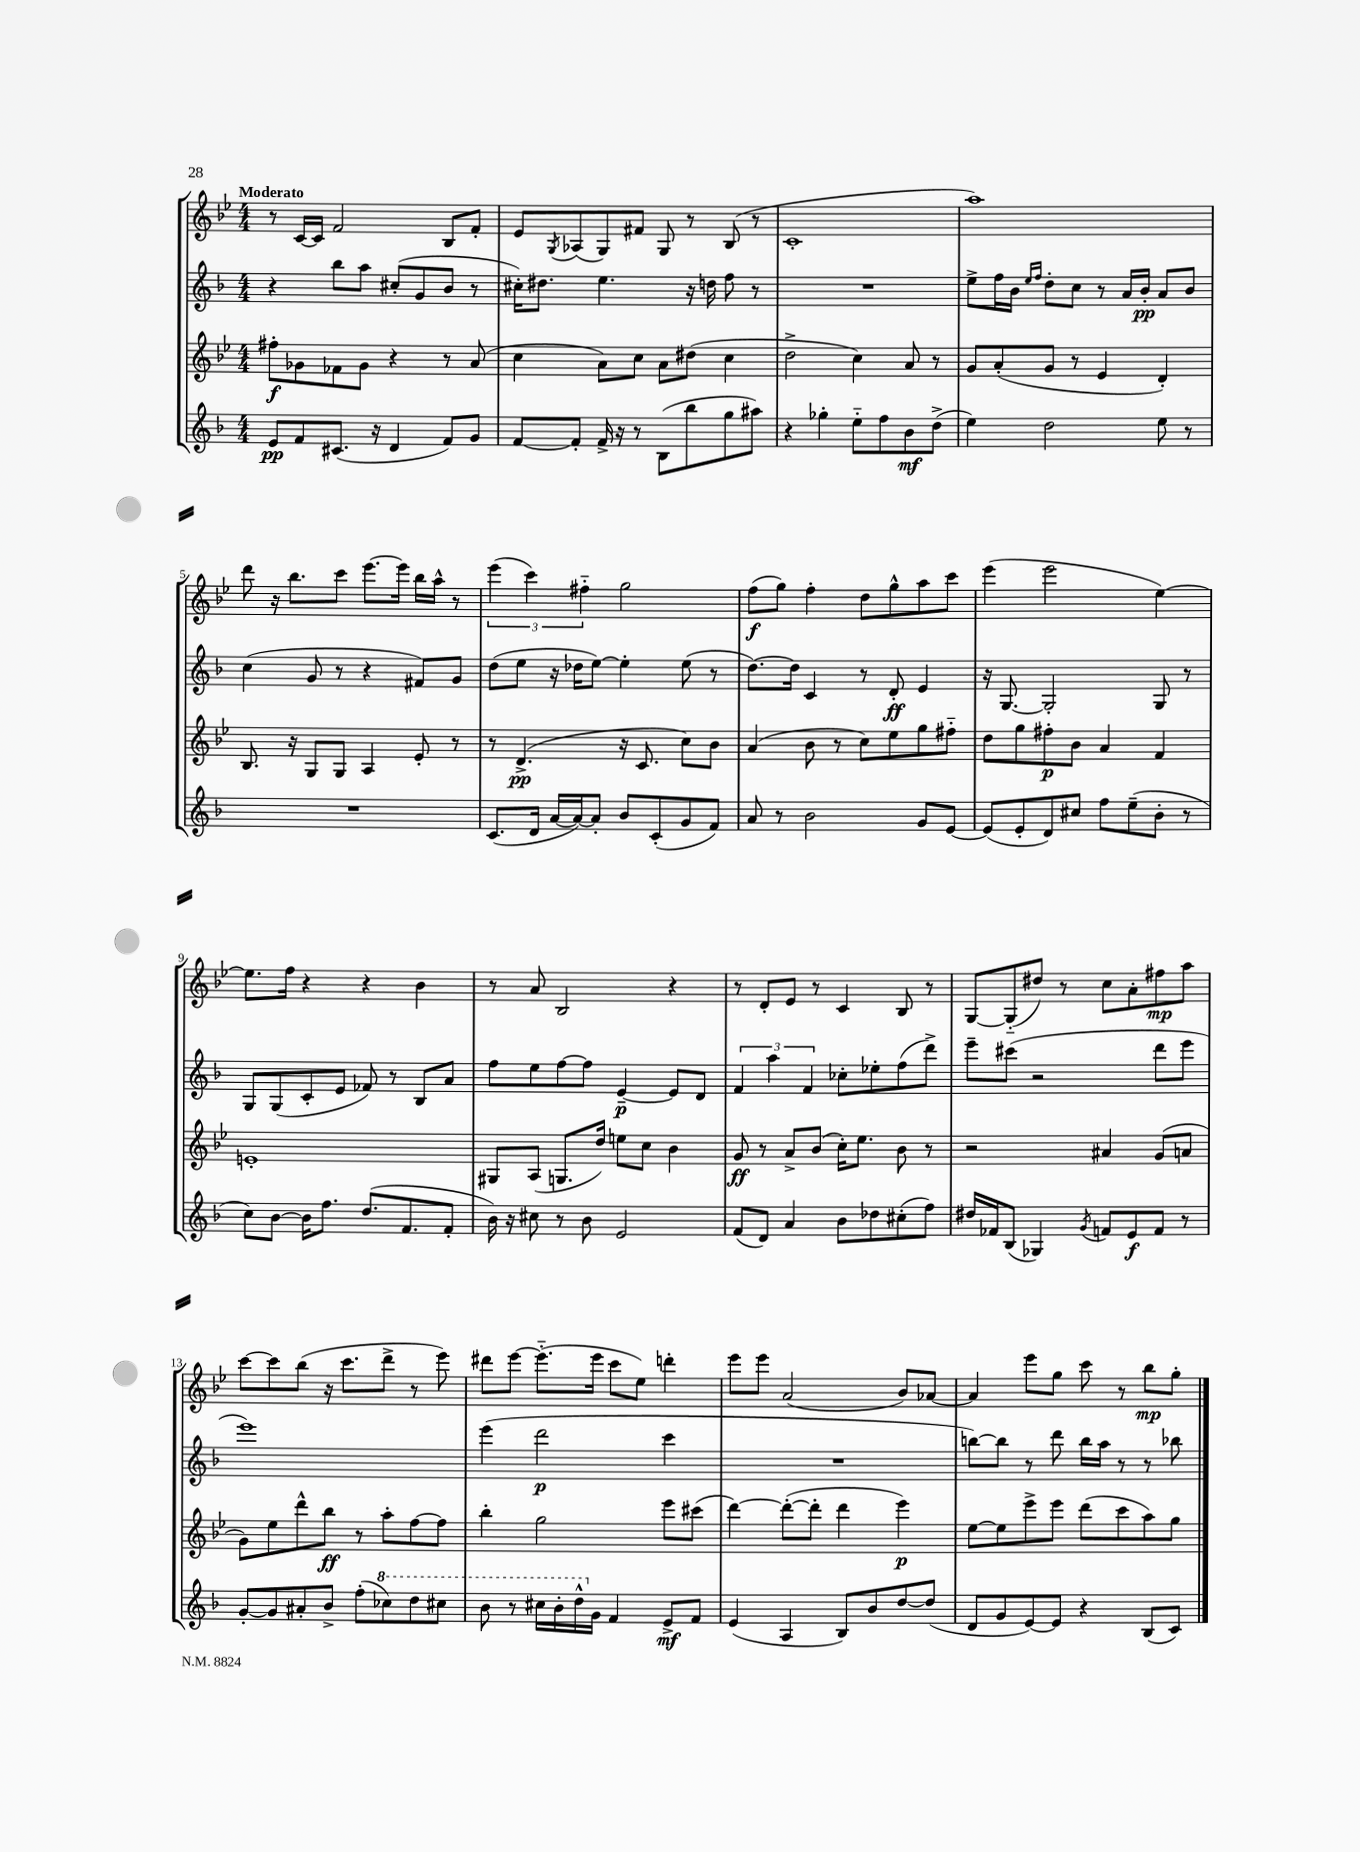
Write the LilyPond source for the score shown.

<<
\new StaffGroup <<
\new Staff = "s0" {
    \clef treble \key bes \major \numericTimeSignature \time 4/4 \tempo "Moderato"
    r8 c'16~ c'16 f'2 bes8 f'8-. |
    ees'8 \acciaccatura { g8 } aes8( g8) fis'8 g8 r8 bes8( r8 |
    c'1-. |
    a''1) |
    d'''8 r16 bes''8. c'''8 ees'''8.~ ees'''16 bes''16 a''16-^ r8 |
    \tuplet 3/2 { ees'''4( c'''4) fis''4-_ } g''2 |
    f''8\f( g''8) f''4-. d''8 g''8-^ a''8 c'''8 |
    ees'''4( ees'''2 ees''4~) |
    ees''8. f''16 r4 r4 bes'4 |
    r8 a'8 bes2 r4 |
    r8 d'8-. ees'8 r8 c'4 bes8 r8 |
    g8~ g8-_( dis''8) r8 c''8 a'8-. fis''8\mp a''8 |
    c'''8~ c'''8 bes''8( r16 c'''8. d'''8-> r8 ees'''8) |
    dis'''8 ees'''8~ ees'''8.-_( ees'''16 c'''8 ees''8) d'''4-. |
    ees'''8 ees'''8 a'2( bes'8) aes'8~ |
    aes'4 ees'''8 g''8 c'''8 r8 bes''8\mp g''8-. \bar "|." |
}
\new Staff = "s1" {
    \clef treble \key f \major \numericTimeSignature \time 4/4
    r4 bes''8 a''8 cis''8-.( g'8 bes'8 r8 |
    cis''16-.) dis''8. e''4. r16 d''16 f''8 r8 |
    R1 |
    e''8-> f''16 bes'16 \grace { e''16 f''16 } d''8-. c''8 r8 a'16 bes'16-.\pp a'8 bes'8 |
    c''4( g'8 r8 r4 fis'8) g'8 |
    d''8( e''8 r16 des''16 e''8~) e''4-. e''8( r8 |
    d''8.~) d''16 c'4 r8 d'8-.\ff e'4 |
    r16 g8.~ g2-. g8 r8 |
    g8 g8( c'8-. e'8 fes'8) r8 bes8 a'8 |
    f''8 e''8 f''8~ f''8 e'4~--\p e'8 d'8 |
    \tuplet 3/2 { f'4 a''4 f'4 } ces''8-. ees''8-. f''8( d'''8->) |
    e'''8-- cis'''8( r2 d'''8 e'''8 |
    e'''1) |
    e'''4( d'''2\p c'''4 |
    R1 |
    b''8~) b''8 r8 d'''8 b''16 a''16 r8 r8 bes''8 \bar "|." |
}
\new Staff = "s2" {
    \clef treble \key bes \major \numericTimeSignature \time 4/4
    fis''8-.\f ges'8 fes'8 ges'8 r4 r8 a'8( |
    c''4 a'8) c''8 a'8 dis''8( c''4 |
    d''2-> c''4) a'8 r8 |
    g'8 a'8-.( g'8 r8 ees'4 d'4-.) |
    bes8. r16 g8 g8 a4 ees'8-. r8 |
    r8 d'4.->\pp( r16 c'8. c''8) bes'8 |
    a'4( bes'8 r8 c''8) ees''8 g''8 fis''8-_ |
    d''8 g''8 fis''8-.\p bes'8 a'4 f'4 |
    e'1-. |
    gis8 a8( g8. d''16) e''8 c''8 bes'4 |
    g'8\ff r8 a'8-> bes'8( c''16-.) ees''8. bes'8 r8 |
    r2 ais'4 g'8( a'8 |
    g'8) ees''8 d'''8-^ bes''8\ff r8 a''8-. f''8~ f''8 |
    bes''4-. g''2 ees'''8 cis'''8( |
    d'''4~) d'''8~-.( d'''8-. d'''4 ees'''4\p) |
    ees''8~ ees''8 ees'''8-> ees'''8 d'''8( c'''8 a''8) g''8 \bar "|." |
}
\new Staff = "s3" {
    \clef treble \key f \major \numericTimeSignature \time 4/4
    e'8\pp f'8 cis'8.( r16 d'4 f'8) g'8 |
    f'8~ f'8-. f'16-> r16 r8 bes8( bes''8 g''8 ais''8) |
    r4 ges''4-. e''8-_ f''8 bes'8\mf d''8->( |
    e''4) d''2 e''8 r8 |
    R1 |
    c'8.( d'16 a'16~ a'16~) a'8-. bes'8 c'8-.( g'8 f'8) |
    a'8 r8 bes'2 g'8 e'8~ |
    e'8( e'8-. d'8) cis''8 f''8 e''8--( bes'8-. r8 |
    c''8) bes'8~ bes'16 f''8. d''8.( f'8. f'8-. |
    bes'16) r16 cis''8 r8 bes'8 e'2 |
    f'8( d'8) a'4 bes'8 des''8 cis''8-.( f''8) |
    dis''16 fes'16 bes8( ges4) \acciaccatura { g'8 } f'8 e'8\f f'8 r8 |
    g'8~-. g'8 ais'8-. bes'8-> f''8-.( \ottava #1 ces'''8) d'''8 cis'''8 |
    bes''8 r8 cis'''16 bes''16-. d'''16-^ \ottava #0 g'16 f'4 e'8->\mf f'8 |
    e'4( a4 bes8) bes'8 d''8~ d''8( |
    d'8 g'8 e'8~) e'8 r4 bes8( c'8) \bar "|." |
}
>>
>>
